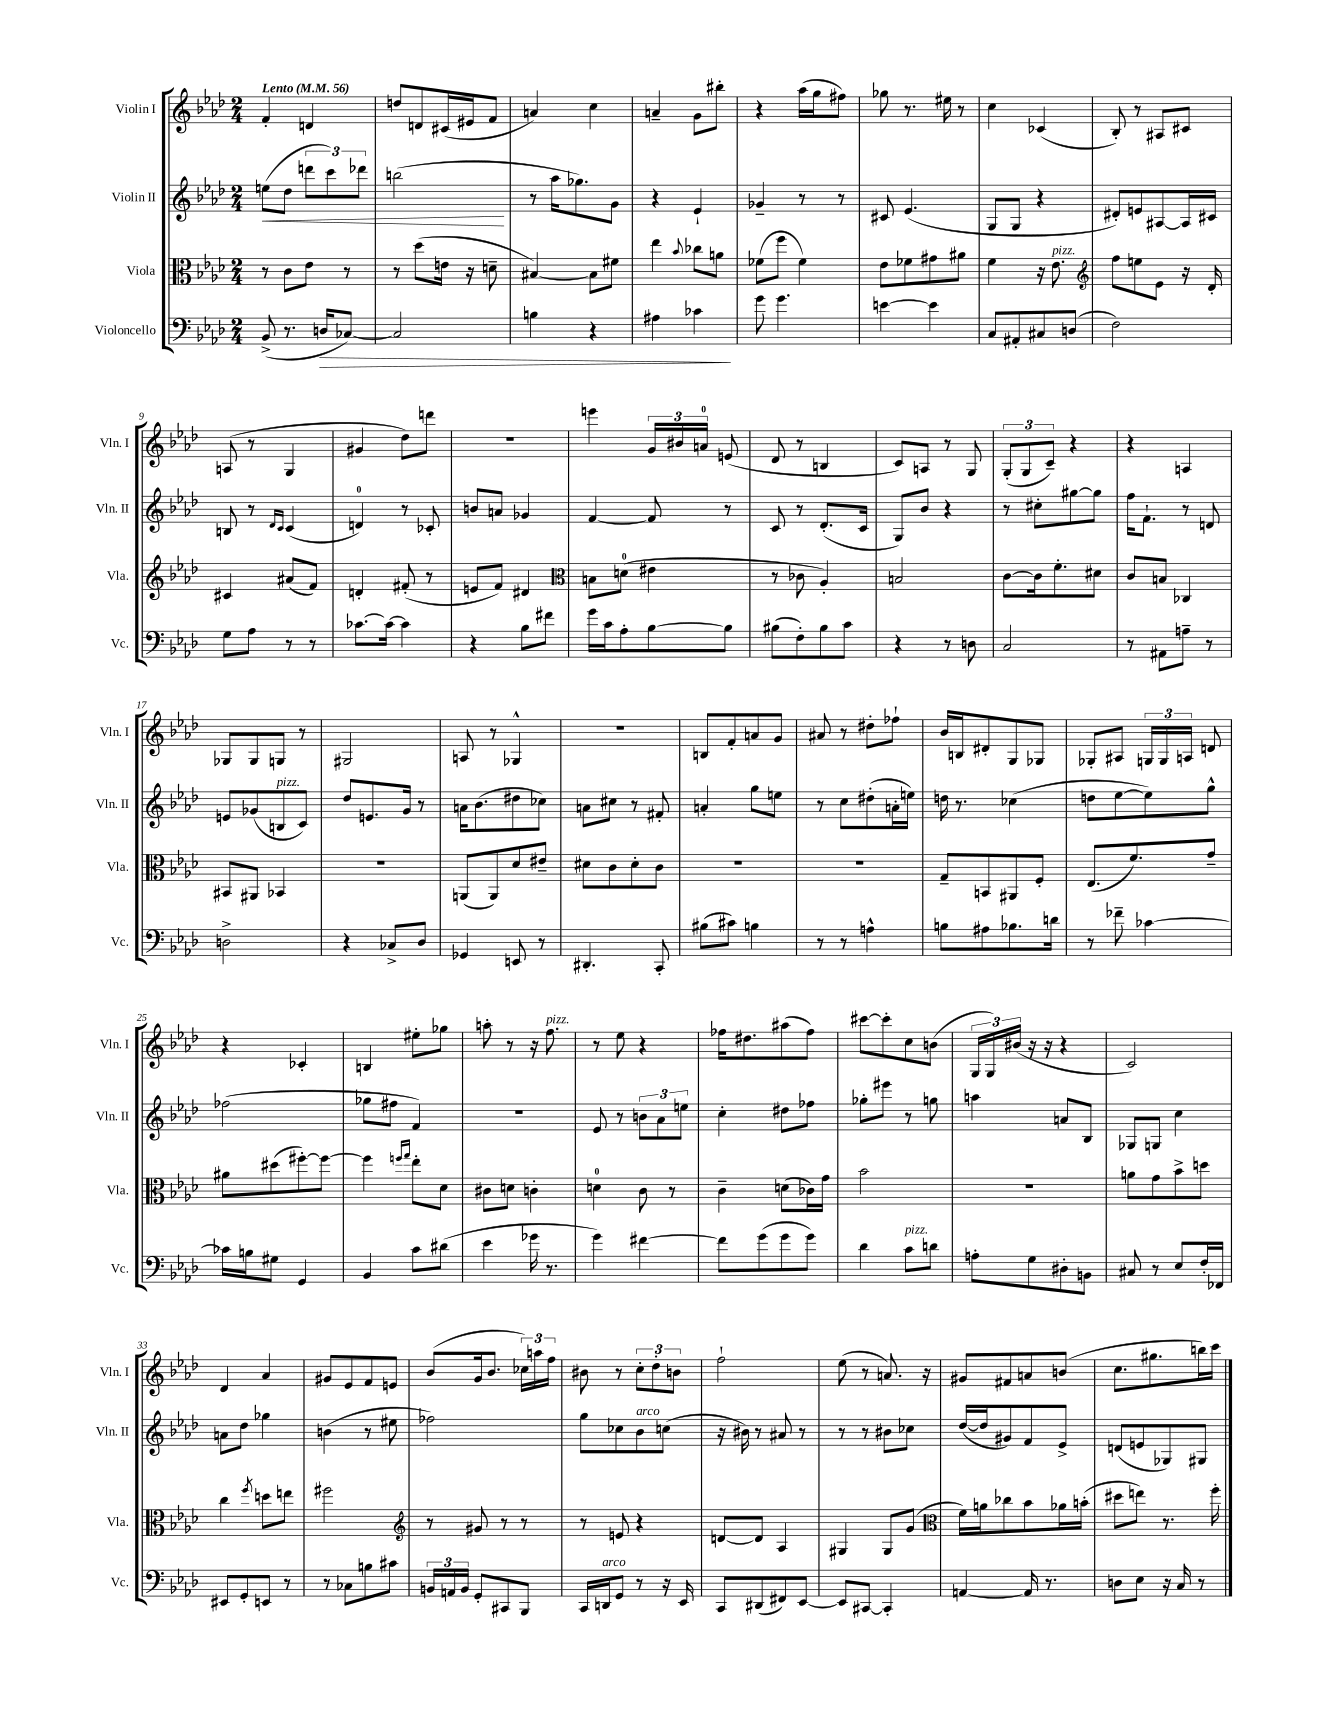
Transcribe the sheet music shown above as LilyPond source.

<<
\new StaffGroup <<
\new Staff = "s0" \with { instrumentName = "Violin I" shortInstrumentName = "Vln. I" } {
    \clef treble \key aes \major \numericTimeSignature \time 2/4 \tempo "Lento" 4 = 56
    \autoBeamOff f'4-. d'4 |
    d''8[ d'8 cis'16( eis'16 f'8] |
    a'4) c''4 |
    a'4-- g'8[ bis''8]-. |
    r4 aes''16[( g''16 fis''8]) |
    ges''8 r8. eis''16 r8 |
    c''4 ces'4( |
    bes8-.) r8 ais8[ cis'8] |
    a8( r8 g4 |
    gis'4 des''8[) d'''8] |
    r2 |
    e'''4 \tuplet 3/2 { g'16[ bis'16 a'16]-0 } e'8( |
    des'8 r8 b4 |
    c'8[) a8] r8 g8 |
    \tuplet 3/2 { g8[-.( g8 c'8]--) } r4 |
    r4 a4 |
    ges8[ ges8 g8] r8 |
    gis2 |
    a8 r8 ges4-^ |
    R2 |
    b8[ f'8-. a'8 g'8] |
    ais'8 r8 dis''8[-. fes''8]-! |
    bes'16[ b16 dis'8-. g8 ges8] |
    ges8[-. ais8] \tuplet 3/2 { g16[ g16 a16] } d'8 |
    r4 ces'4-. |
    b4 eis''8[-. ges''8] |
    a''8-. r8 r16 f''8.^\markup { \italic "pizz." } |
    r8 ees''8 r4 |
    fes''16[ dis''8. ais''8( fes''8]) |
    cis'''8[~ cis'''8-. c''8 b'8]( |
    \tuplet 3/2 { g16[ g16) bis'16]( } r16 r16 r4 |
    c'2) |
    des'4 aes'4 |
    gis'8[ ees'8 f'8 e'8] |
    bes'8[( g'16 bes'8.] \tuplet 3/2 { ces''16[) a''16 f''16] } |
    bis'8 r8 \tuplet 3/2 { c''8[-. des''8-. b'8] } |
    f''2-! |
    ees''8( r8 a'8.) r16 |
    gis'8[ fis'8 a'8 b'8]( |
    c''8.[ gis''8. b''16) c'''16] \bar "|." |
}
\new Staff = "s1" \with { instrumentName = "Violin II" shortInstrumentName = "Vln. II" } {
    \clef treble \key aes \major \numericTimeSignature \time 2/4
    \autoBeamOff e''8[\<( des''8] \tuplet 3/2 { d'''8[ c'''8) des'''8] } |
    b''2\!( |
    r8 aes''16[ ges''8.) g'8] |
    r4 ees'4-! |
    ges'4-- r8 r8 |
    cis'8 ees'4.( |
    g8[ g8] r4 |
    dis'8[-.) e'8 ais8~ ais16 cis'16] |
    b8 r8 \grace { des'16[ c'16] } c'4( |
    d'4-0) r8 ces'8-. |
    b'8[ a'8] ges'4 |
    f'4~ f'8 r8 |
    c'8 r8 des'8.[-.( c'16] |
    g8[) bes'8] r4 |
    r8 cis''8[-. gis''8~ gis''8] |
    f''16[ f'8.]-! r8 d'8 |
    e'8[ ges'8( b8^\markup { \italic "pizz." } c'8]) |
    des''8[ e'8. g'16] r8 |
    a'16[ bes'8.( dis''8 ces''8]) |
    a'8[ cis''8] r8 fis'8-. |
    a'4-. g''8[ e''8] |
    r8 c''8[ dis''8-.( a'16-. e''16]) |
    d''16 r8. ces''4( |
    d''8[ ees''8~ ees''8) g''8]-^ |
    fes''2( |
    ges''8[ fis''8] f'4) |
    r2 |
    ees'8 r8 \tuplet 3/2 { b'8[ aes'8 e''8] } |
    c''4-. dis''8[ fes''8] |
    ges''8[-. eis'''8] r8 g''8 |
    a''4 a'8[ bes8] |
    ges8[ g8] c''4 |
    a'8[ des''8] ges''4 |
    b'4( r8 eis''8 |
    fes''2) |
    g''8[ ces''8 bes'8^\markup { \italic "arco" } c''8]( |
    r16 bis'16) r8 ais'8 r8 |
    r8 r8 bis'8[ ces''8] |
    des''16[~( des''16 gis'8) f'8 ees'8]-> |
    d'8[( e'8 ges8) gis8] \bar "|." |
}
\new Staff = "s2" \with { instrumentName = "Viola" shortInstrumentName = "Vla." } {
    \clef alto \key aes \major \numericTimeSignature \time 2/4
    \autoBeamOff r8 c'8[ ees'8] r8 |
    r8 des''8[( e'16] r16 d'8-- |
    bis4~) bis8[ fis'8] |
    ees''4 \appoggiatura { bes'8 } ces''8[ a'8] |
    fes'8[( f''8] fes'4) |
    ees'8[ fes'8 gis'8 ais'8] |
    f'4 r16 ees'8.^\markup { \italic "pizz." } |
    \clef treble f''8[ e''8 ees'8] r16 des'16-. |
    cis'4 ais'8[( f'8]) |
    d'4-. fis'8-.( r8 |
    e'8[ f'8]) dis'4 |
    \clef alto b8[ d'8]-0( eis'4 |
    r8 ces'8 aes4-.) |
    b2 |
    c'8[~ c'16 f'8.-. dis'8] |
    c'8[ b8] ces4 |
    bis,8[ ais,8] bes,4 |
    r2 |
    a,8[( a,8) des'8 eis'8]-- |
    dis'8[ c'8 dis'8-. c'8] |
    R2 |
    R2 |
    g8[-- b,8 ais,8 f8]-. |
    ees8.[( f'8.) g'8]-- |
    ais'8[ dis''8( fis''8~-.) fis''8]~ |
    fis''4 \grace { f''16[ g''16] } ees''8[-. des'8] |
    cis'8[ d'8] c'4-. |
    d'4-0 c'8 r8 |
    c'4-- d'8[( ces'16) g'16] |
    bes'2 |
    R2 |
    a'8[ g'8 bes'8-> d''8] |
    c''4 \acciaccatura { f''8 } d''8[ e''8] |
    fis''2 |
    \clef treble r8 gis'8 r8 r8 |
    r8 e'8 r4 |
    d'8[~ d'8] aes4 |
    gis4 gis8[ g'8]( |
    \clef alto f'16[) a'16 ces''8 bes'8 aes'16 b'16]-.( |
    dis''8[ e''8]) r8. f''16-. \bar "|." |
}
\new Staff = "s3" \with { instrumentName = "Violoncello" shortInstrumentName = "Vc." } {
    \clef bass \key aes \major \numericTimeSignature \time 2/4
    \autoBeamOff bes,8->( r8. d16[\> ces8]~) |
    ces2 |
    b4 r4 |
    ais4 ces'4\! |
    g'8 g'4. |
    e'4~ e'4 |
    c8[ ais,8-. cis8 d8]( |
    f2) |
    g8[ aes8] r8 r8 |
    ces'8.[~ ces'16]~ ces'4 |
    r4 bes8[ fis'8] |
    g'16[ c'16 aes8-. bes8~ bes8] |
    bis8[( f8-.) bis8 c'8] |
    r4 r8 d8 |
    c2 |
    r8 ais,8[ a8]-- r8 |
    d2-> |
    r4 ces8[-> des8] |
    ges,4 e,8 r8 |
    dis,4.-. c,8-. |
    bis8[( cis'8]) b4 |
    r8 r8 a4-^ |
    b8[ ais8 bes8. d'16] |
    r8 fes'8-- ces'4~ |
    ces'16[ b16 gis8] g,4 |
    bes,4 c'8[ dis'8]( |
    ees'4 ges'16 r8. |
    g'4) fis'4~ |
    fis'8[ g'8( g'8 g'8]) |
    des'4 c'8[^\markup { \italic "pizz." } d'8] |
    a8[-. g8 dis8-. b,8] |
    cis8 r8 ees8[ f16-. fes,16] |
    eis,8[ g,8-. e,8] r8 |
    r8 ces8[ b8 cis'8] |
    \tuplet 3/2 { b,16[ a,16 b,16] } g,8[-. cis,8 bes,,8] |
    c,16[ d,16^\markup { \italic "arco" } g,8] r8 r16 ees,16 |
    c,8[ dis,8( fis,8) ees,8]~ |
    ees,8[ cis,8]~ cis,4-. |
    a,4~ a,16 r8. |
    d8[ ees8] r16 c16 r8 \bar "|." |
}
>>
>>
